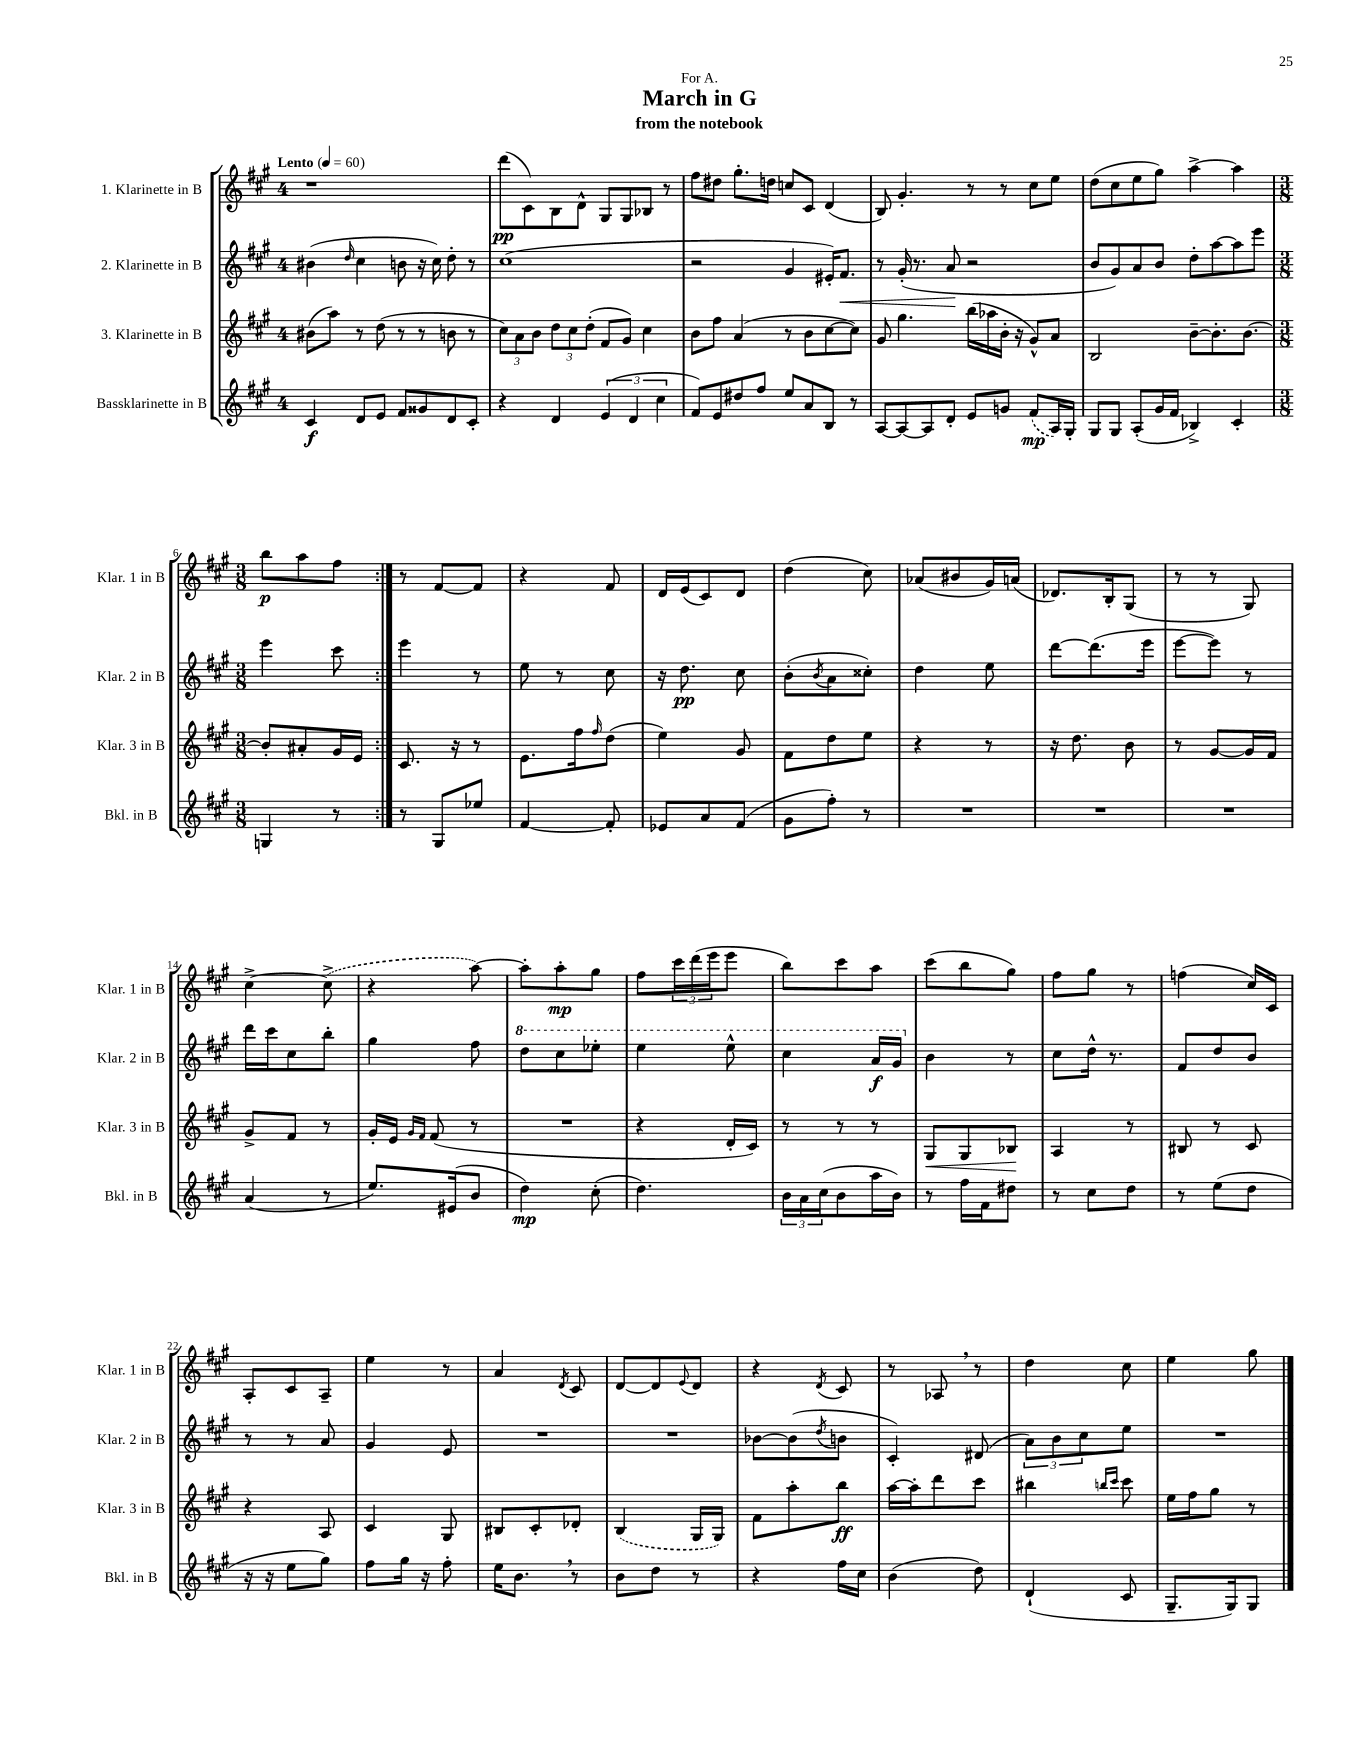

**kern	**dynam	**kern	**dynam	**kern	**dynam	**kern	**dynam
*part4	*part4	*part3	*part3	*part2	*part2	*part1	*part1
*staff4	*staff4	*staff3	*staff3	*staff2	*staff2	*staff1	*staff1
*I"Bassklarinette in B	*	*I"3. Klarinette in B	*	*I"2. Klarinette in B	*	*I"1. Klarinette in B	*
*I'Bkl. in B	*	*I'Klar. 3 in B	*	*I'Klar. 2 in B	*	*I'Klar. 1 in B	*
*clefG2	*	*clefG2	*	*clefG2	*	*clefG2	*
*k[f#c#g#]	*	*k[f#c#g#]	*	*k[f#c#g#]	*	*k[f#c#g#]	*
*M4/4	*	*M4/4	*	*M4/4	*	*M4/4	*
*MM60	*	*MM60	*	*MM60	*	*MM60	*
=1	=1	=1	=1	=1	=1	=1	=1
!	!	!	!	!	!	!LO:TX:a:B:t=Lento	!
4c#/	f	(8b#X\L	.	(4b#X\	.	1r	.
.	.	8aa\J)	.	.	.	.	.
.	.	.	.	16qqdd/	.	.	.
8d/L	.	8r	.	4cc#\	.	.	.
8e/J	.	(8dd\	.	.	.	.	.
8f#/L	.	8r	.	8bn\	.	.	.
8g##X/	.	8r	.	16r	.	.	.
.	.	.	.	16cc#\)	.	.	.
8d/	.	8bn\	.	8dd'\	.	.	.
8c#'/J	.	8r	.	8r	.	.	.
=2	=2	=2	=2	=2	=2	=2	=2
4r	.	12cc#\L)	.	(1cc#	.	(8ddd\L	pp
.	.	12a\	.	.	.	.	.
.	.	.	.	.	.	8c#\)	.
.	.	12b\J	.	.	.	.	.
4d/	.	12dd\L	.	.	.	8B\	.
.	.	12cc#\	.	.	.	.	.
.	.	.	.	.	.	8d^^\J	.
.	.	(12dd'\J	.	.	.	.	.
(6e/	.	8f#/L	.	.	.	8G#/L	.
.	.	8g#/J)	.	.	.	8G#/	.
6d/	.	.	.	.	.	.	.
.	.	4cc#\	.	.	.	8B-X/J	.
6cc#\	.	.	.	.	.	.	.
.	.	.	.	.	.	8r	.
=3	=3	=3	=3	=3	=3	=3	=3
8f#/L)	.	8b\L	.	2r	.	8ff#\L	.
8e/	.	8ff#\J	.	.	.	8dd#X\J	.
8dd#X/	.	(4a/	.	.	.	8.gg#'\L	.
8ff#/J	.	.	.	.	.	.	.
.	.	.	.	.	.	16ddn\Jk	.
8ee/L	.	8r	.	4g#/	.	8ccn/L	.
8a/	.	8b\L	.	.	.	8c#/J	.
8B/J	.	[8cc#\	.	16e#X'/KL)	.	(4d/	.
!	!	!	!	!	!LO:HP:b	!	!
.	.	.	.	8.f#/J	<	.	.
8r	.	8cc#\J])	.	.	.	.	.
=4	=4	=4	=4	=4	=4	=4	=4
[8A/L	.	8g#/	.	8r	.	8B/)	.
8A/_	.	4.gg#\	.	(16g#'/	.	4.g#'/	.
.	.	.	.	8.r	.	.	.
8A/]	.	.	.	.	.	.	.
8d'/J	.	.	.	8a/	.	.	.
8e/L	.	(16bb\LL	.	2r	[	8r	.
.	.	16aa-X\	.	.	.	.	.
8gn/J	.	16b'\JJ	.	.	.	8r	.
.	.	16r	.	.	.	.	.
(8f#/L	mp	8g#^^/L)	.	.	.	8cc#\L	.
16A/L)	.	8a/J	.	.	.	8ee\J	.
16G#'/JJ	.	.	.	.	.	.	.
=5	=5	=5	=5	=5	=5	=5	=5
8G#/L	.	2B/	.	8b/L	.	(8dd\L	.
8G#/J	.	.	.	8g#/)	.	8cc#\	.
(8A'/L	.	.	.	8a/	.	8ee\	.
16g#/L	.	.	.	8b/J	.	8gg#\J)	.
16f#/JJ	.	.	.	.	.	.	.
4B-X^/)	.	[8b~\L	.	8dd'\L	.	[4aa^\	.
.	.	8.b'\]	.	[8aa\	.	.	.
4c#'/	.	.	.	8aa\]	.	4aa\]	.
.	.	[8.b\J	.	.	.	.	.
.	.	.	.	8eee\J	.	.	.
!!LO:LB:g=z
=6	=6	=6	=6	=6	=6	=6	=6
*M3/8	*	*M3/8	*	*M3/8	*	*M3/8	*
4Gn/	.	8b'/L]	.	4eee\	.	8bb\L	p
.	.	8a#X'/	.	.	.	8aa\	.
8r	.	16g#/L	.	8ccc#\	.	8ff#\J	.
.	.	16e/JJ	.	.	.	.	.
=7:|!	=7:|!	=7:|!	=7:|!	=7:|!	=7:|!	=7:|!	=7:|!
8r	.	8.c#/	.	4eee\	.	8r	.
8G#/L	.	.	.	.	.	[8f#/L	.
.	.	16r	.	.	.	.	.
8ee-X/J	.	8r	.	8r	.	8f#/J]	.
=8	=8	=8	=8	=8	=8	=8	=8
[4f#/	.	8.e\L	.	8ee\	.	4r	.
.	.	.	.	8r	.	.	.
.	.	16ff#\k	.	.	.	.	.
.	.	16qqff#/	.	.	.	.	.
8f#'/]	.	(8dd\J	.	8cc#\	.	8f#/	.
=9	=9	=9	=9	=9	=9	=9	=9
8e-X/L	.	4ee\)	.	16r	.	16d/LL	.
.	.	.	.	8.dd\	pp	(16e/J	.
8a/	.	.	.	.	.	8c#/)	.
(8f#/J	.	8g#/	.	8cc#\	.	8d/J	.
=10	=10	=10	=10	=10	=10	=10	=10
8g#\L	.	8f#\L	.	(8b'\L	.	(4dd\	.
.	.	.	.	8qb/	.	.	.
8ff#'\J)	.	8dd\	.	8a\	.	.	.
8r	.	8ee\J	.	8cc##X'\J)	.	8cc#\)	.
=11	=11	=11	=11	=11	=11	=11	=11
4.r	.	4r	.	4dd\	.	(8a-X/L	.
.	.	.	.	.	.	8b#X/	.
.	.	8r	.	8ee\	.	16g#/L)	.
.	.	.	.	.	.	(16an/JJ	.
=12	=12	=12	=12	=12	=12	=12	=12
4.r	.	16r	.	[8ddd\L	.	8.d-X/L)	.
.	.	8.dd\	.	.	.	.	.
.	.	.	.	(8.ddd\]	.	.	.
.	.	.	.	.	.	16B'/k	.
.	.	8b\	.	.	.	(8G#/J	.
.	.	.	.	16eee\Jk	.	.	.
=13	=13	=13	=13	=13	=13	=13	=13
4.r	.	8r	.	[8eee\L	.	8r	.
.	.	[8g#/L	.	8eee\J])	.	8r	.
.	.	16g#/L]	.	8r	.	8G#/)	.
.	.	16f#/JJ	.	.	.	.	.
!!LO:LB:g=z
=14	=14	=14	=14	=14	=14	=14	=14
(4a/	.	8g#^/L	.	16ddd\LL	.	[4cc#^\	.
.	.	.	.	16ccc#\J	.	.	.
.	.	8f#/J	.	8cc#\	.	.	.
8r	.	8r	.	8bb'\J	.	(8cc#^\]	.
=15	=15	=15	=15	=15	=15	=15	=15
8.ee/L)	.	16g#'/LL	.	4gg#\	.	4r	.
.	.	16e/JJ	.	.	.	.	.
.	.	16qqg#/LL	.	.	.	.	.
.	.	16qqf#/JJ	.	.	.	.	.
.	.	(8f#/	.	.	.	.	.
(16e#X/k	.	.	.	.	.	.	.
8b/J	.	8r	.	8ff#\	.	[8aa\)	.
=16	=16	=16	=16	=16	=16	=16	=16
*	*	*	*	*8va	*	*	*
4dd\)	mp	4.r	.	8ddd\L	.	8aa'\L]	.
.	.	.	.	8ccc#\	.	8aa'\	mp
(8cc#'\	.	.	.	8eee-X'\J	.	8gg#\J	.
=17	=17	=17	=17	=17	=17	=17	=17
4.dd\)	.	4r	.	4eee\	.	8ff#\L	.
.	.	.	.	.	.	24ccc#\L	.
.	.	.	.	.	.	(24ddd\	.
.	.	.	.	.	.	24eee\J	.
.	.	16d'/LL	.	8eee^^\	.	8eee\J	.
.	.	16c#/JJ)	.	.	.	.	.
=18	=18	=18	=18	=18	=18	=18	=18
24b\LL	.	8r	.	4ccc#\	.	8bb\L)	.
24a\	.	.	.	.	.	.	.
(24cc#\J	.	.	.	.	.	.	.
8b\	.	8r	.	.	.	8ccc#\	.
16aa\L	.	8r	.	16aa/LL	f	8aa\J	.
16b\JJ)	.	.	.	16gg#/JJ	.	.	.
=19	=19	=19	=19	=19	=19	=19	=19
!	!	!	!LO:HP:b	!	!	!	!
*	*	*	*	*X8va	*	*	*
8r	.	8G#/L	<	4b\	.	(8ccc#\L	.
16ff#\LL	.	8G#/	.	.	.	8bb\	.
16f#\J	.	.	.	.	.	.	.
8dd#X\J	.	8B-X/J	.	8r	.	8gg#\J)	.
.	.	.	[	.	.	.	.
=20	=20	=20	=20	=20	=20	=20	=20
8r	.	4A/	.	8cc#\L	.	8ff#\L	.
8cc#\L	.	.	.	16dd^^\Jk	.	8gg#\J	.
.	.	.	.	8.r	.	.	.
8dd\J	.	8r	.	.	.	8r	.
=21	=21	=21	=21	=21	=21	=21	=21
8r	.	8B#X/	.	8f#/L	.	(4ffn\	.
(8ee\L	.	8r	.	8dd/	.	.	.
8dd\J	.	8c#/	.	8b/J	.	16cc#/LL)	.
.	.	.	.	.	.	16c#/JJ	.
!!LO:LB:g=z
=22	=22	=22	=22	=22	=22	=22	=22
16r	.	4r	.	8r	.	8A'/L	.
16r	.	.	.	.	.	.	.
8ee\L	.	.	.	8r	.	8c#/	.
8gg#\J)	.	8A/	.	8a/	.	8A~/J	.
=23	=23	=23	=23	=23	=23	=23	=23
8ff#\L	.	4c#/	.	4g#/	.	4ee\	.
16gg#\Jk	.	.	.	.	.	.	.
16r	.	.	.	.	.	.	.
8ff#'\	.	8G#/	.	8e/	.	8r	.
=24	=24	=24	=24	=24	=24	=24	=24
16ee\KL	.	8B#X/L	.	4.r	.	4a/	.
8.b,\J	.	.	.	.	.	.	.
.	.	8c#'/	.	.	.	.	.
.	.	.	.	.	.	8qd/	.
8r	.	8d-X'/J	.	.	.	8c#/	.
=25	=25	=25	=25	=25	=25	=25	=25
8b\L	.	(4B/	.	4.r	.	[8d/L	.
8dd\J	.	.	.	.	.	8d/]	.
.	.	.	.	.	.	8qqe/	.
8r	.	16G#/LL	.	.	.	8d/J	.
.	.	16G#/JJ)	.	.	.	.	.
=26	=26	=26	=26	=26	=26	=26	=26
4r	.	8f#\L	.	[8b-X\L	.	4r	.
.	.	8aa'\	.	(8b-\]	.	.	.
.	.	.	.	8qdd/	.	8qd/	.
16ff#\LL	.	8bb\J	ff	8bn\J	.	8c#/	.
16cc#\JJ	.	.	.	.	.	.	.
=27	=27	=27	=27	=27	=27	=27	=27
(4b\	.	[16aa\LL	.	4c#'/)	.	8r	.
.	.	16aa'\J]	.	.	.	.	.
.	.	8ddd\	.	.	.	8A-X,/	.
8dd\)	.	8ccc#\J	.	(8d#X/	.	8r	.
=28	=28	=28	=28	=28	=28	=28	=28
(4d`/	.	4bb#X\	.	12a\L)	.	4dd\	.
.	.	.	.	12b\	.	.	.
.	.	.	.	12cc#\	.	.	.
.	.	16qqbbn/LL	.	.	.	.	.
.	.	16qqccc#/JJ	.	.	.	.	.
8c#/	.	8ccc#\	.	8ee\J	.	8cc#\	.
=29	=29	=29	=29	=29	=29	=29	=29
8.G#~/L	.	16ee\LL	.	4.r	.	4ee\	.
.	.	16ff#\J	.	.	.	.	.
.	.	8gg#\J	.	.	.	.	.
16G#/k)	.	.	.	.	.	.	.
8G#/J	.	8r	.	.	.	8gg#\	.
==	==	==	==	==	==	==	==
*-	*-	*-	*-	*-	*-	*-	*-
